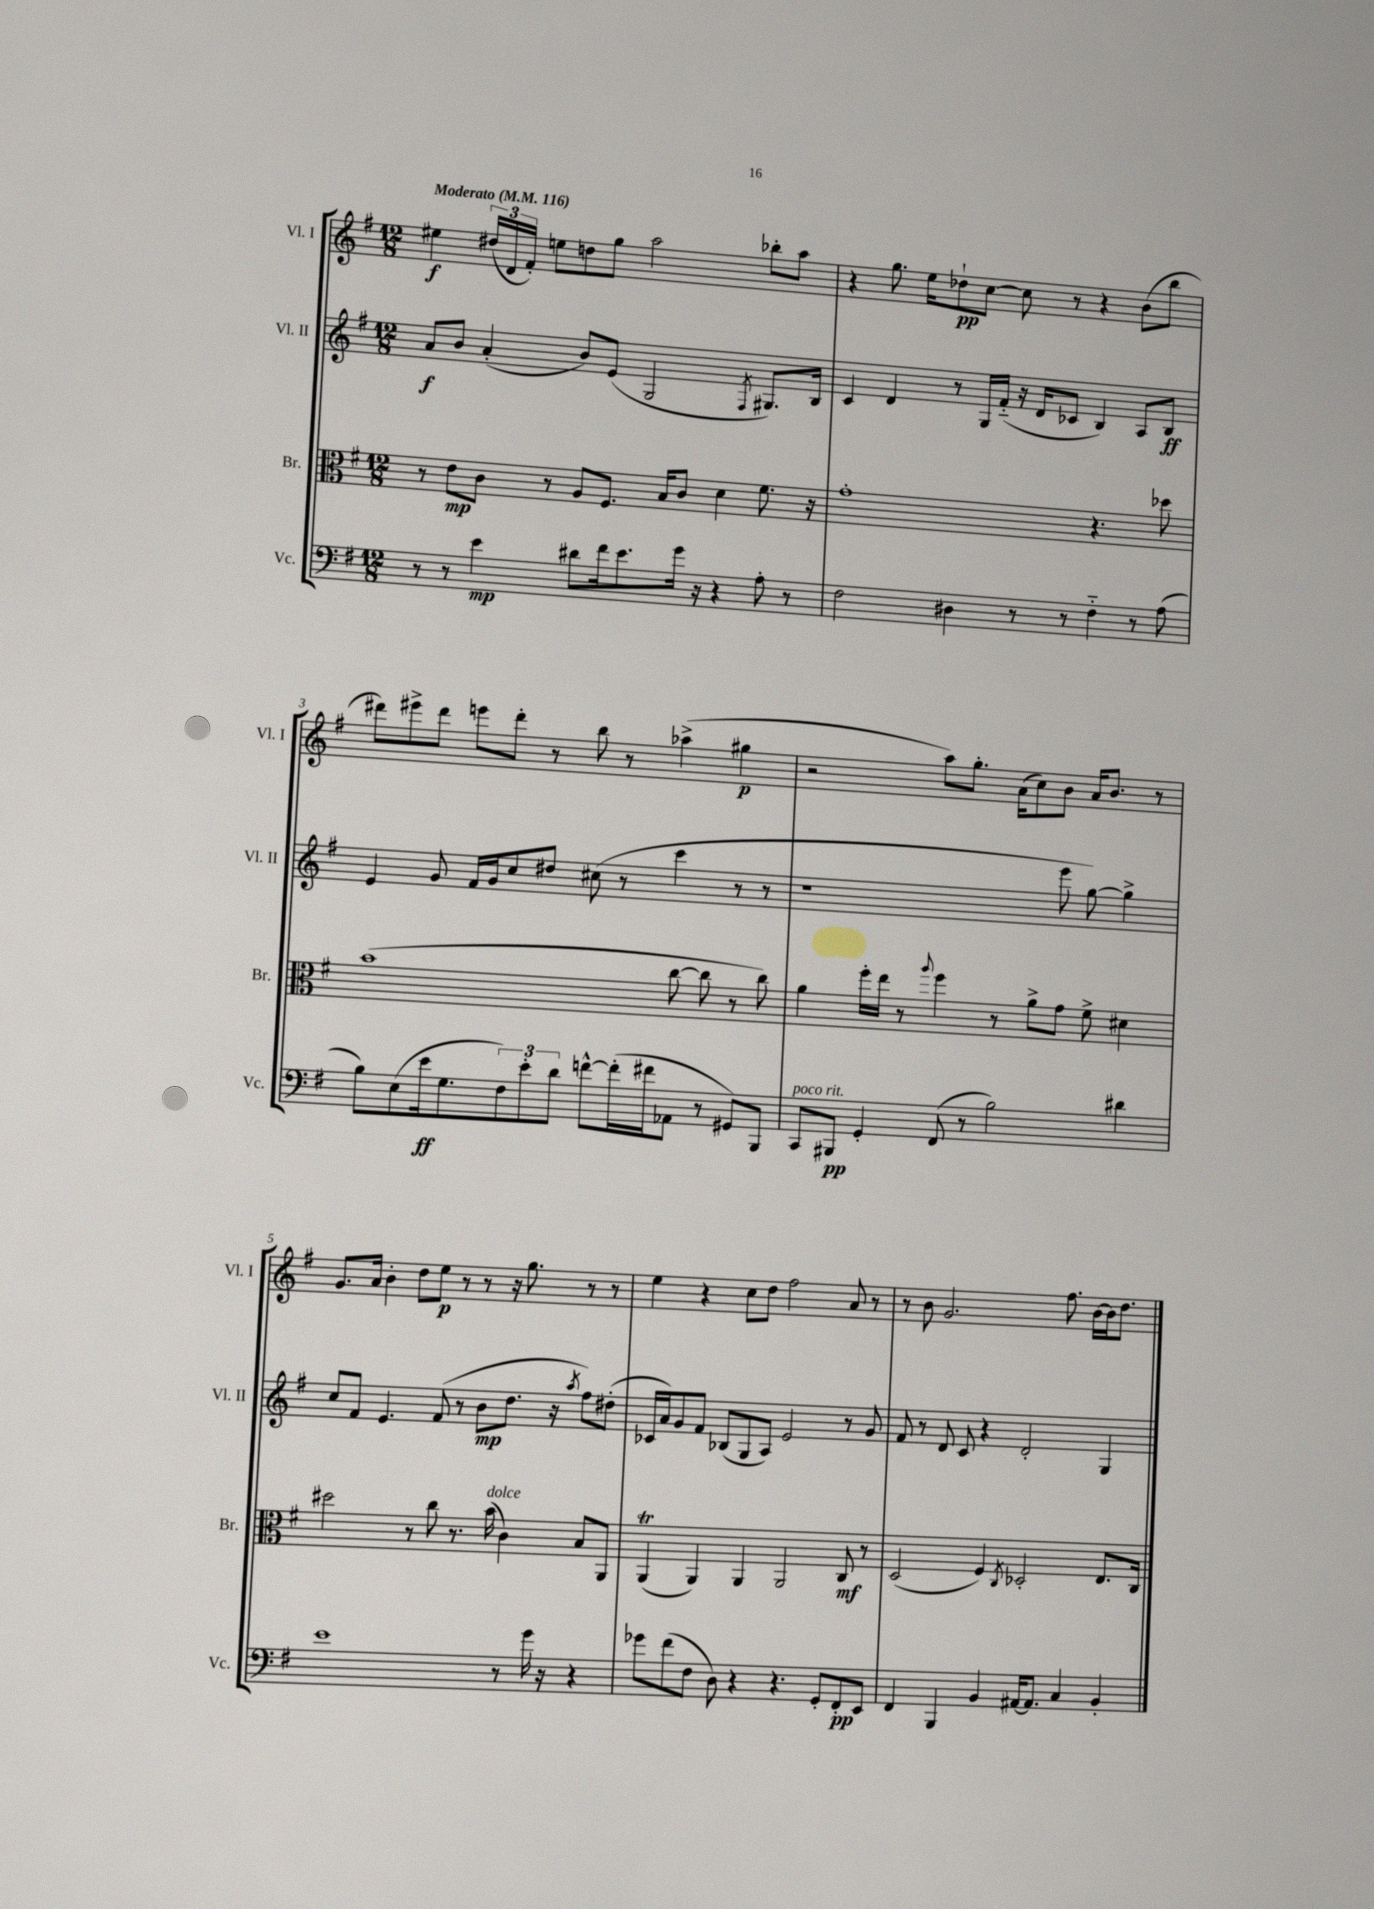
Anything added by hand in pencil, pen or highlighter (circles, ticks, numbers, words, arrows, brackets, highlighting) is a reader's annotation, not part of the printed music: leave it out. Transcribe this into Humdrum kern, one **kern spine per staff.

**kern	**kern	**kern	**kern
*staff4	*staff3	*staff2	*staff1
*clefF4	*clefC3	*clefG2	*clefG2
*k[f#]	*k[f#]	*k[f#]	*k[f#]
*M12/8	*M12/8	*M12/8	*M12/8
*MM116	*MM116	*MM116	*MM116
8r	8r	8a	4ee#
8r	8e	8b	.
4e	8c	(4a'	(24dd#
.	.	.	24d
.	.	.	24f#')
.	8r	.	8ee
8d#	8A	8b)	8dd
16f#	8.F#	(8e	8gg
8.e	.	.	.
.	.	2G	2aa
.	16B	.	.
16g	8c	.	.
16r	.	.	.
4r	4d	.	.
.	.	8qF#	.
8A'	8.f#	8.G#)	8bb-'
8r	.	.	8aa
.	16r	16B	.
=	=	=	=
2F#	1g'	4c	4r
.	.	4d	8.gg
.	.	.	16ee
4D#	.	8r	8dd-`
.	.	16G	[8cc
.	.	(16f#'~	.
8r	.	16r	8cc]
.	.	16d	.
8r	.	8c-	8r
4F#'~	4.r	4B)	4r
8r	.	8A	(8b
(8A	8dd-	8B	8bb
=	=	=	=
8B)	(1b	4e	8ddd#)
(8E	.	.	8eee#^
16e	.	8g	8ddd#
8.G	.	.	.
.	.	16f#	8eee
.	.	16g	.
12F#)	.	8cc	8ddd#'
12e'	.	.	.
.	.	8dd#	8r
12d	.	.	.
[8f^^	.	(8cc#	8bb
(16f']	.	8r	8r
16f#	.	.	.
8AA-	[8cc	4ccc	(4aa-^
8r	8cc]	.	.
8GG#)	8r	8r	4gg#
8BBB	8cc)	8r	.
=	=	=	=
8CC	4a	1r	2r
8BBB#	.	.	.
4GG'	16ff#'	.	.
.	16ee	.	.
.	8r	.	.
.	8qqaa	.	.
(8FF#	4ff#	.	8aa)
8r	.	.	8.gg'
2B)	8r	.	.
.	.	.	(16a
.	8a^	.	8cc)
.	8g	8eee	8b
.	8f#^	[8gg)	16a
.	.	.	8.b
4d#	4d#	4gg^]	.
.	.	.	8r
=	=	=	=
1e	2dd#	8cc	8.g
.	.	8f#	.
.	.	.	16a
.	.	4.e	4b'
.	8r	.	8dd
.	8cc	(8f#	8ee
.	8.r	8r	8r
.	.	8b	8r
.	(16b	.	.
8r	4c)	8.dd	16r
.	.	.	8.gg
16g	.	.	.
16r	.	16r	.
.	.	8qaa	.
4r	8B	8ff#)	8r
.	8AA	(8dd#'	8r
=	=	=	=
8g-	(4AA	16c-	4ee
.	.	16a)	.
(8f#	.	8g	.
8F#	4AA)	8f#	4r
8D)	.	(8B-	.
4r	4AA	8G	8cc
.	.	8A)	8dd
4.r	2AA	2e	2ff#
8GG'	.	.	.
8FF#'	8C	8r	8a
8EE	8r	8g	8r
=	=	=	=
4FF#	(2D	8f#	8r
.	.	8r	8b
4BBB	.	8d	2.g
.	.	8c	.
4BB	4F#)	4r	.
.	8qC	.	.
[16AA#	2D-'	2d'	.
8.AA#]	.	.	.
4C	.	.	8.ff#
.	.	.	[16b
4BB'	8.E	4G	16b]
.	.	.	8.dd
.	16C	.	.
==	==	==	==
*-	*-	*-	*-
